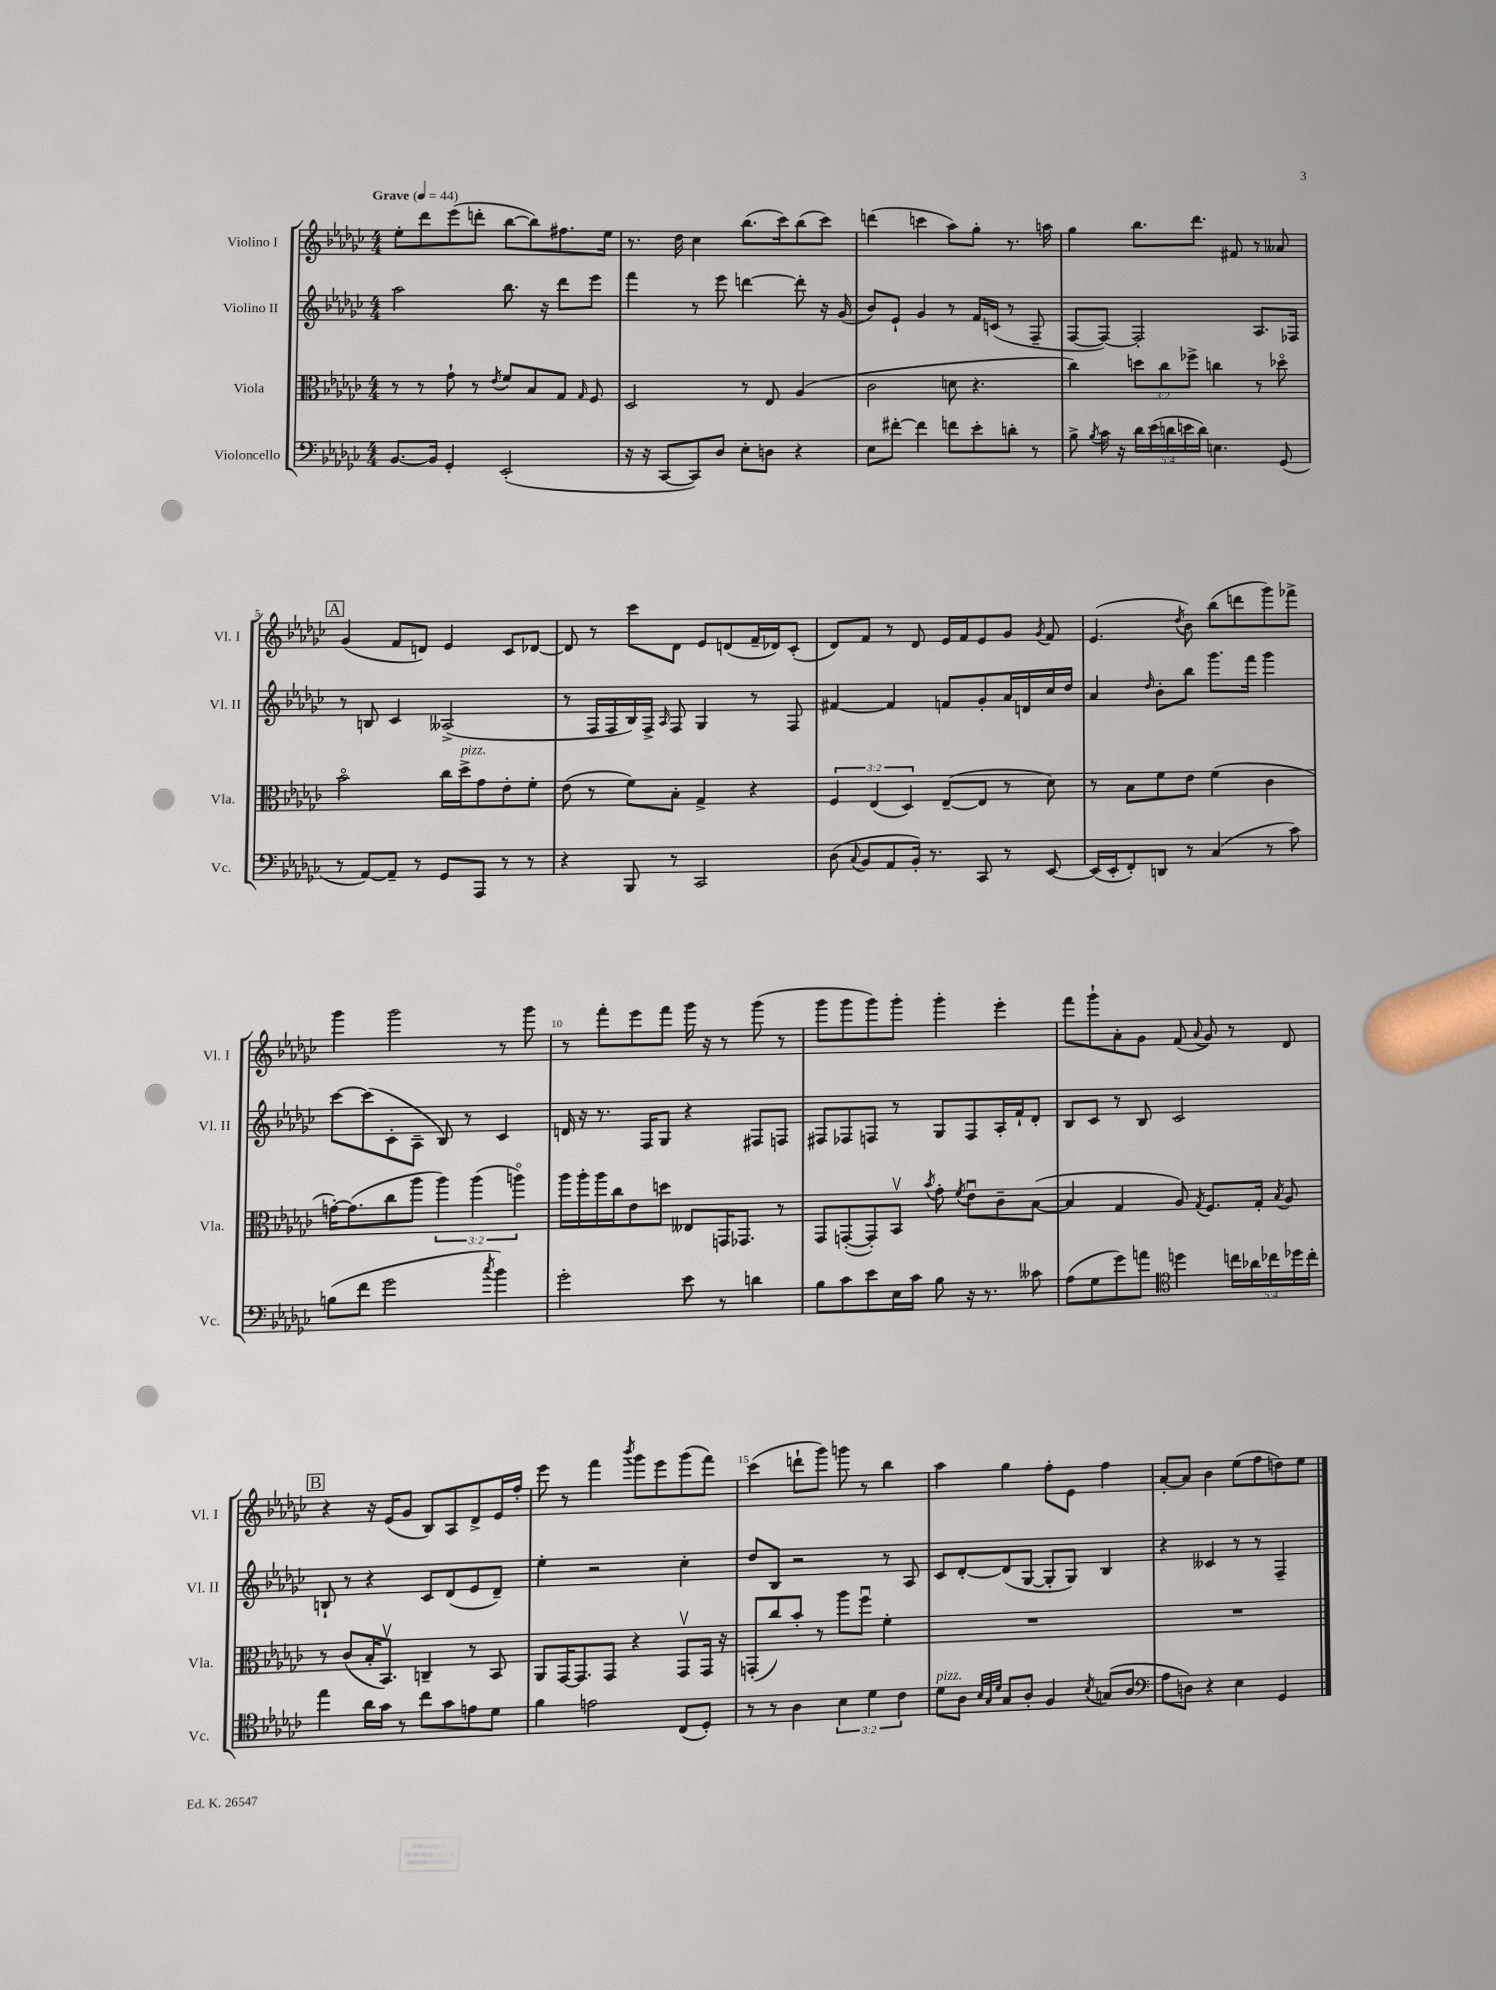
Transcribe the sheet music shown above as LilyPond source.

<<
\new StaffGroup <<
\new Staff = "s0" \with { instrumentName = "Violino I" shortInstrumentName = "Vl. I" } {
    \clef treble \key ges \major \numericTimeSignature \time 4/4 \tempo "Grave" 4 = 44
    \autoBeamOff ees''8[-. des'''8 ees'''8( d'''8]-. bes''8[~ bes''8) fis''8. ees''16] |
    r8. des''16 ces''4 bes''8.[( ces'''16) bes''8( ces'''8]) |
    d'''4( c'''4 aes''8[) ges''8]-. r8. a''16 |
    ges''4 bes''8.[ des'''8.] fis'8 r8 aeses'8 |
    \mark \markup { \box "A" } ges'4( f'8[ d'8]) ees'4 ces'8[ des'8]~ |
    des'8 r8 ces'''8[ des'8] ees'8[ d'8( f'16-- des'16) ces'8]-.( |
    des'8[) f'8] r8 des'8 ees'16[ f'16 ees'8 ges'8] \acciaccatura { ges'8 } f'8 |
    ees'4.( \acciaccatura { des''8 } bes'8) bes''8[( d'''8 ges'''8) fes'''8]-> |
    ges'''4 ges'''2 r8 ges'''8 |
    r8 f'''8[-. ees'''8 f'''8] ges'''16 r16 r8 ges'''8( r8 |
    ges'''8[ ges'''8 ges'''8) ges'''8]-. ges'''4-. ees'''4-. |
    f'''8[ ges'''8-! aes'8-. ges'8] f'8( \appoggiatura { aes'8 } ges'8) r8 des'8 |
    \mark \markup { \box "B" } r4 r16 ees'16[( ges'8] bes8[) aes8 des'8-> ees'16 f''16]-. |
    ees'''8 r8 f'''4 \acciaccatura { bes'''8 } ges'''8[ ees'''8 ges'''8( f'''8]) |
    ces'''4( d'''8[-! ges'''8]) g'''8 r8 bes''4 |
    aes''4 ges''4 f''8[-. ees'8] f''4 |
    aes'8[~-. aes'8] bes'4 ees''8[( f''8 d''8) ees''8] \bar "|." |
}
\new Staff = "s1" \with { instrumentName = "Violino II" shortInstrumentName = "Vl. II" } {
    \clef treble \key ges \major \numericTimeSignature \time 4/4
    \autoBeamOff aes''2 bes''8. r16 des'''8[ ees'''8] |
    f'''4 r8 ees'''8 d'''4~ d'''8-. r16 ges'16( |
    bes'8[) ees'8]-! ges'4 r8 f'16[ c'16]( r8 f8-- |
    f8[~ f8]~) f2-. aes8.[ fes16] |
    \mark \markup { \box "A" } r8 b8 ces'4 aeses2->( |
    r8 f16[ f16 bes16) f16]-> \grace { aes16 } f8 ges4 r8 f8 |
    fis'4~ fis'4 f'8[ ges'8-. aes'16 d'16 ces''16 des''16] |
    aes'4 \grace { des''16 } bes'8[-. bes''8] ges'''8.[ f'''16] ges'''4 |
    ces'''8[~ ces'''8( ces'8-. aes8]-- bes8) r8 ces'4 |
    d'16 r16 r8. f16[ ges8] r4 fis8[ f8] |
    fis8[ fes8 f8] r8 ges8[ f8 aes16-. f'16-! des'8]-. |
    bes8[ ces'8] r8 bes8 ces'2 |
    \mark \markup { \box "B" } b8-! r8 r4 ces'8[ des'8( ees'8 des'8]--) |
    ees''4-. r2 ces''4-. |
    des''8[ bes8] r2 r8 aes8 |
    ces'8[ des'8~-. des'8( ges8]~ ges8[-. ges8]) bes4 |
    r4 ceses'4 r8 r8 f4-- \bar "|." |
}
\new Staff = "s2" \with { instrumentName = "Viola" shortInstrumentName = "Vla." } {
    \clef alto \key ges \major \numericTimeSignature \time 4/4 \override Staff.TupletNumber.text = #tuplet-number::calc-fraction-text
    \autoBeamOff r8 r8 ges'8-! r8 \acciaccatura { ees'8 } f'8[ bes8 ges8] \grace { ges16 } f8 |
    des2 r8 ees8 aes4( |
    ces'2 d'8 r4. |
    ces''4) \tuplet 3/2 { d''8[ ces''8 fes''8]-> } c''4 r8 des''8\flageolet |
    \mark \markup { \box "A" } bes'2\flageolet ces''16[ des''16->^\markup { \italic "pizz." } ges'8 ees'8-. f'8]-. |
    ees'8( r8 f'8[) bes8]-. ges4-> r4 |
    \tuplet 3/2 { f4 ees4( des4) } ees8[~--( ees8] r8 des'8) |
    r8 bes8[ f'8 ees'8] f'4( ces'4 |
    g'16[~-.) g'8.( ces''8 aes''8] \tuplet 3/2 { aes''4) aes''4( a''4\flageolet) } |
    aes''16[ aes''16-. aes''16 ces''16 ees'8 d''8] eeses8[ g,16 ges,8.] r8 |
    ges,8[ g,8~-.( g,8-.) bes,8]\upbow \acciaccatura { bes'8 } ges'8-. \acciaccatura { f'8 } ees'8[\downbow ces'8-- bes8]~( |
    bes4 ges4 aes8) \acciaccatura { ges8 } f8.[ ges16]-. \acciaccatura { bes8 } aes8 |
    \mark \markup { \box "B" } r8 ces'8[( bes16-. bes,8.]\upbow) c4-- r8 bes,8 |
    aes,8[ ges,16~ ges,8. ges,8] r4 ges,8[\upbow ges,16] r16 |
    g,8[-.( ces''8) bes'8]-. r8 aes''8[ f''8]\downbow f'4-. |
    R1 |
    R1 \bar "|." |
}
\new Staff = "s3" \with { instrumentName = "Violoncello" shortInstrumentName = "Vc." } {
    \clef bass \key ges \major \numericTimeSignature \time 4/4 \override Staff.TupletNumber.text = #tuplet-number::calc-fraction-text
    \autoBeamOff bes,8.[~ bes,16] ges,4-. ees,2-.( |
    r16 r16 ces,8[~ ces,8) des8] ees8[-. d8] r4 |
    ees8[ fis'8]~-. fis'4 f'8[ ees'8-. d'8]-. r8 |
    bes8-> \acciaccatura { bes8 } ces'16 r16 \tuplet 5/4 { des'16[ ees'16( d'16 e'16 d'16]) } e4. ges,8( |
    \mark \markup { \box "A" } r8 aes,8[~) aes,8]-- r8 ges,8[ aes,,8] r8 r8 |
    r4 bes,,8 r8 ces,2 |
    des8( \appoggiatura { ces8 } bes,8[ aes,8 bes,16]-.) r8. ces,8 r8 ees,8~ |
    ees,16[( ees,16-. f,8-.) d,8] r8 ces4( r8 ces'8) |
    b8[( f'8] ges'2 \acciaccatura { ces''8 } bes'4) |
    ges'2-. ees'8 r8 d'4 |
    bes8[ ces'8 ees'8 ees16 ces'16] bes8 r16 r8. ceses'8 |
    aes8[( ges8 ges'8) a'8] \clef tenor d''4 \tuplet 5/4 { c''16[ aes'16 ces''16 des''16 ces''16]-. } |
    \mark \markup { \box "B" } ees''4 aes'16[ ges'16] r8 ces''8[ ges'8 e'8 des'8] |
    f'4 e'2 ces8[( des8]-.) |
    r8 r8 aes4 \tuplet 3/2 { bes4 des'4 ces'4 } |
    des'8[^\markup { \italic "pizz." } aes8] \grace { bes32[ ges32 des'32] } ges8[ aes8]-. f4 \acciaccatura { bes8 } g8[( aes8] |
    \clef bass aes8[ d8]) r4 ees4 ges,4 \bar "|." |
}
>>
>>
\layout { \context { \Score \override BarNumber.break-visibility = ##(#f #t #t) barNumberVisibility = #(every-nth-bar-number-visible 5) } }
